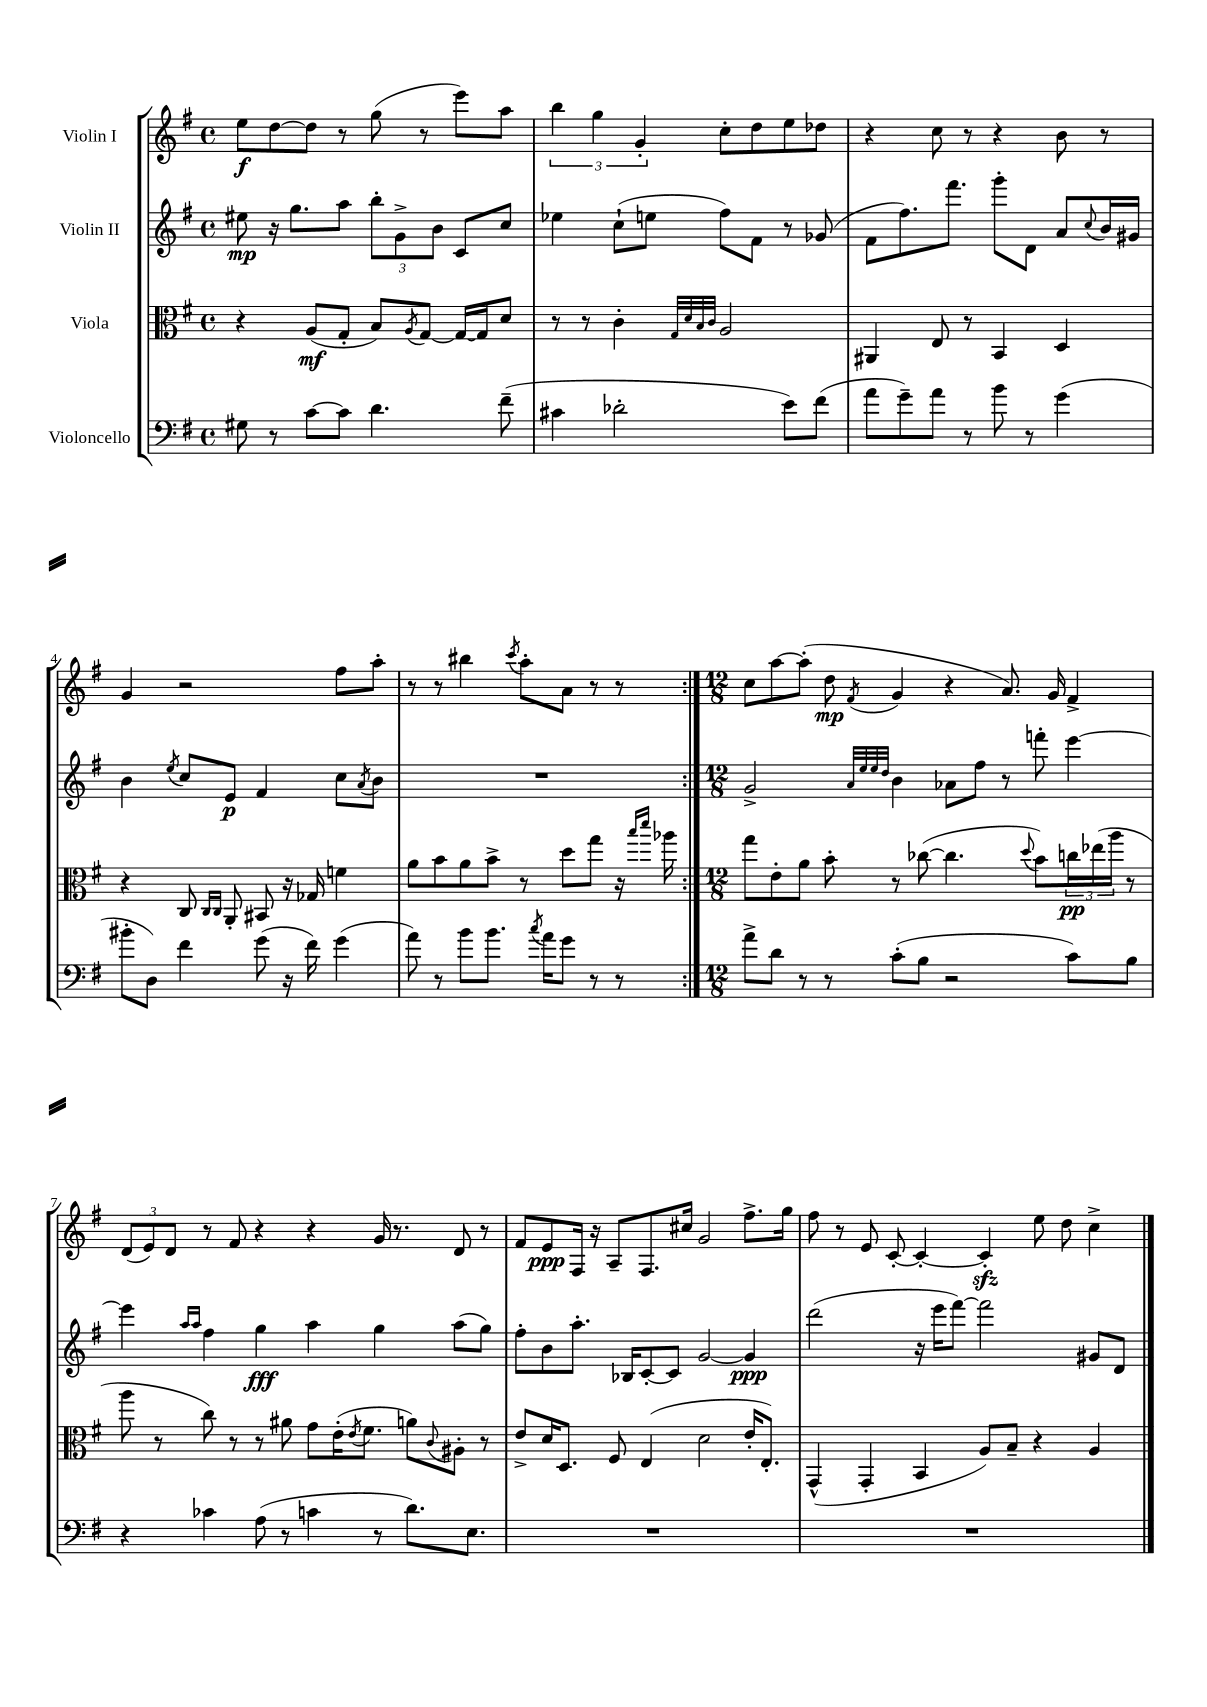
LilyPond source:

<<
\new StaffGroup <<
\new Staff = "s0" \with { instrumentName = "Violin I" } {
    \clef treble \key g \major \defaultTimeSignature \time 4/4
    \repeat volta 2 { e''8\f d''8~ d''8 r8 g''8( r8 e'''8) a''8 |
    \tuplet 3/2 { b''4 g''4 g'4-. } c''8-. d''8 e''8 des''8 |
    r4 c''8 r8 r4 b'8 r8 |
    g'4 r2 fis''8 a''8-. |
    r8 r8 bis''4 \acciaccatura { c'''8 } a''8-. a'8 r8 r8 | }
    \numericTimeSignature \time 12/8 c''8 a''8~ a''8-.( d''8\mp \acciaccatura { fis'8 } g'4 r4 a'8.) g'16 fis'4-> |
    \tuplet 3/2 { d'8( e'8) d'8 } r8 fis'8 r4 r4 g'16 r8. d'8 r8 |
    fis'8 e'8\ppp fis16 r16 a8-- fis8. cis''16 g'2 fis''8.-> g''16 |
    fis''8 r8 e'8 c'8~-. c'4~-. c'4-.\sfz e''8 d''8 c''4-> \bar "|." |
}
\new Staff = "s1" \with { instrumentName = "Violin II" } {
    \clef treble \key g \major \defaultTimeSignature \time 4/4
    \repeat volta 2 { eis''8\mp r16 g''8. a''8 \tuplet 3/2 { b''8-. g'8-> b'8 } c'8 c''8 |
    ees''4 c''8-!( e''8 fis''8) fis'8 r8 ges'8( |
    fis'8 fis''8.) fis'''8. g'''8-. d'8 a'8 \appoggiatura { c''8 } b'16 gis'16 |
    b'4 \acciaccatura { e''8 } c''8 e'8\p fis'4 c''8 \acciaccatura { a'8 } b'8 |
    R1 | }
    \numericTimeSignature \time 12/8 g'2-> \grace { a'32 e''32 e''32 d''32 } b'4 aes'8 fis''8 r8 f'''8-. e'''4~ |
    e'''4 \grace { a''16 a''16 } fis''4 g''4\fff a''4 g''4 a''8( g''8) |
    fis''8-. b'8 a''8.-. bes16 c'8~-. c'8 g'2~ g'4\ppp |
    d'''2( r16 e'''16 fis'''8~) fis'''2 gis'8 d'8 \bar "|." |
}
\new Staff = "s2" \with { instrumentName = "Viola" } {
    \clef alto \key g \major \defaultTimeSignature \time 4/4
    \repeat volta 2 { r4 a8\mf( g8-. b8) \acciaccatura { a8 } g8~ g16~ g16 d'8 |
    r8 r8 c'4-. \grace { g32 d'32 b32 c'32 } a2 |
    ais,4 e8 r8 b,4 d4 |
    r4 c8 \grace { c16 c16 } a,8-. bis,8 r16 ges16 f'4 |
    a'8 b'8 a'8 b'8-> r8 d''8 g''8 r16 \grace { b''16 d'''16 } aes''16 | }
    \numericTimeSignature \time 12/8 g''8 e'8-. a'8 b'8-. r8 ces''8~( ces''4. \appoggiatura { d''8 } b'8) \tuplet 3/2 { c''16\pp ees''16( a''16 } r8 |
    a''8 r8 c''8) r8 r8 ais'8 g'8 e'16-.( \acciaccatura { e'8 } fis'8. a'8) \appoggiatura { c'8 } ais8-. r8 |
    e'8-> d'16 d8. fis8 e4( d'2 e'16-. e8.-.) |
    g,4-^( g,4-. b,4 a8) b8-- r4 a4 \bar "|." |
}
\new Staff = "s3" \with { instrumentName = "Violoncello" } {
    \clef bass \key g \major \defaultTimeSignature \time 4/4
    \repeat volta 2 { gis8 r8 c'8~ c'8 d'4. fis'8--( |
    cis'4 des'2-. e'8) fis'8( |
    a'8 g'8--) a'8 r8 b'8 r8 g'4( |
    bis'8-. d8) fis'4 g'8( r16 fis'16) g'4( |
    a'8) r8 b'8 b'8. \acciaccatura { c''8 } a'16 g'8 r8 r8 | }
    \numericTimeSignature \time 12/8 a'8-> d'8 r8 r8 c'8-.( b8 r2 c'8) b8 |
    r4 ces'4 a8( r8 c'4 r8 d'8.) e8. |
    R1. |
    R1. \bar "|." |
}
>>
>>
